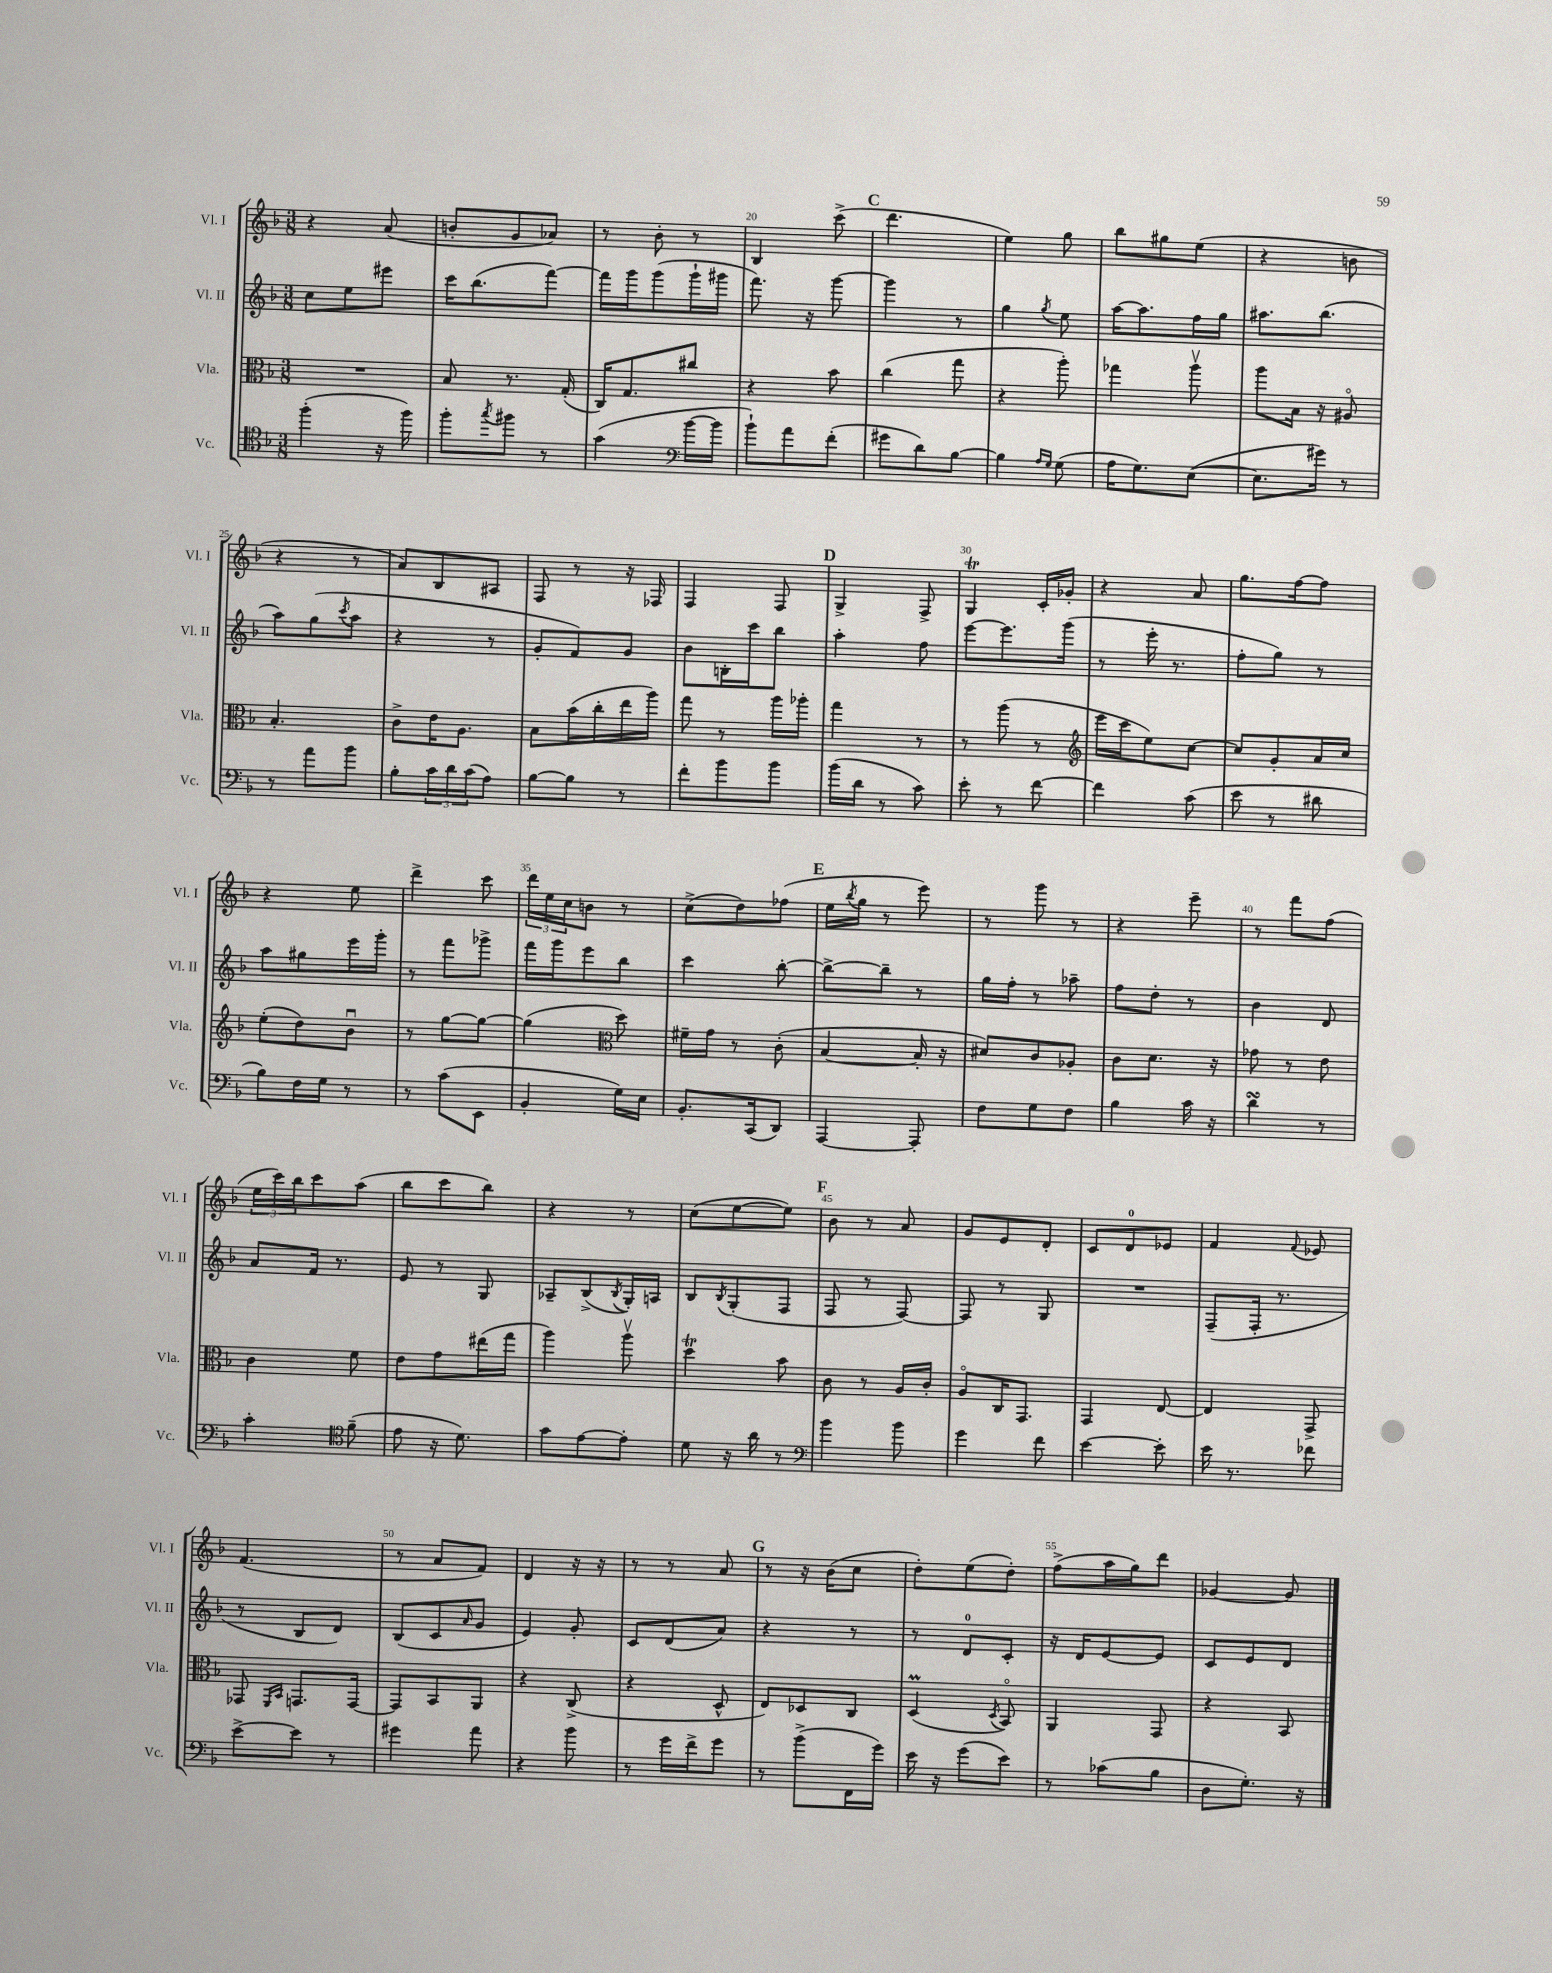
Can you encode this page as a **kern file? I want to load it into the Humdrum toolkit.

**kern	**kern	**kern	**kern
*part4	*part3	*part2	*part1
*staff4	*staff3	*staff2	*staff1
*I"Vc.	*I"Vla.	*I"Vl. II	*I"Vl. I
*I'Vc.	*I'Vla.	*I'Vl. II	*I'Vl. I
*clefC4	*clefC3	*clefG2	*clefG2
*k[b-]	*k[b-]	*k[b-]	*k[b-]
*M3/8	*M3/8	*M3/8	*M3/8
=17	=17	=17	=17
(4ff'\	4.r	8cc\L	4r
.	.	8ee\	.
16r	.	8eee#X\J	(8a/
16ff\)	.	.	.
=18	=18	=18	=18
8ff'\L	8B-/	16ccc\KL	8bn'/L
.	.	(8.bb-\	.
8qgg/	.	.	.
8ff#X\J	8.r	.	8g/
8r	.	[8fff\J)	8a-X/J)
.	(16G'/	.	.
=19	=19	=19	=19
(4g\	16C/KL)	16fff\LL]	8r
.	8.G/	16ggg\J	.
.	.	(8ggg\	8b-'\
*clefF4	*	*	*
[16b-\LL	8cc#X/J	16ggg`\L	8r
16b-\JJ]	.	16ggg#X\JJ	.
=20	=20	=20	=20
8b-`\L)	4r	8.fff\)	4B-/
8a\	.	.	.
.	.	16r	.
(8f'\J	8b-\	[8ggg\	(8ccc^\
!!LO:REH:place=s1:t=C
=21	=21	=21	=21
8g#X\L	(4cc\	4ggg\]	4.ddd\
8d\)	.	.	.
[8B-\J	8gg\	8r	.
=22	=22	=22	=22
4B-\]	4r	4gg\	4ee\)
16qqA/LL	.	.	.
16qqG/JJ	.	8qgg/	.
(8G\	8aa'\)	8ee\	8gg\
=23	=23	=23	=23
16A\KL	4gg-X\	[16aa\KL	8bb-\L
8.G\)	.	8.aa\]	.
.	.	.	8gg#X\
([8E\J	8aav\	16ff\L	(8ee\J
.	.	16gg\JJ	.
=24	=24	=24	=24
8.E\L]	8aa\L	8.aa#X\L	4r
.	16B-\Jk	.	.
16g#X\Jk)	16r	(8.bb-\J	.
8r	8A#X/	.	8bn\
!!LO:LB:g=z
=25	=25	=25	=25
8r	4.B-'/	8aa\L)	4r
8a\L	.	(8gg\	.
.	.	8qccc/	.
8b-\J	.	8aa\J	8r
=26	=26	=26	=26
8B-'\L	8c^\L	4r	8a/L)
24c\L	16e\K	.	8B-/
24d\	.	.	.
.	8.A\J	.	.
(24c\J	.	.	.
8A\J)	.	8r	8A#X/J
=27	=27	=27	=27
[8B-\L	8B-\L	8g'/L	8F/
8B-\J]	(16b-\L	8f/)	8r
.	16cc'\	.	.
8r	16ee\	8g/J	16r
.	16aa\JJ)	.	16F-X/
=28	=28	=28	=28
8f'\L	8gg\	8b-\L	4F/
8b-\	8r	16Bn'\L	.
.	.	16ccc\J	.
8b-\J	16aa\LL	8bb-\J	8F/
.	16aa-X'\JJ	.	.
!!LO:REH:place=s1:t=D
=29	=29	=29	=29
(16b-\LL	4gg\	4aa'\	4G^/
16d\JJ	.	.	.
8r	.	.	.
8c\)	8r	8ff\	8F^/
=30	=30	=30	=30
8e'\	8r	[8eee\L	4GT/
8r	(8aa\	8.eee\]	.
[8f\	8r	.	16c'/LL
.	.	(16ggg\Jk	16g-X'/JJ
=31	=31	=31	=31
*	*clefG2	*	*
4f\]	16eee\LL	8r	4r
.	16ccc\J	.	.
.	8ee\)	16eee'\	.
.	.	8.r	.
(8c\	[8cc\J	.	8a/
=32	=32	=32	=32
8e\	8cc/L]	8ff'\L	8.gg\L
8r	8g'/	8gg\J)	.
.	.	.	[16ff\k
8d#X\	16a/L	8r	8ff\J]
.	16cc/JJ	.	.
!!LO:LB:g=z
=33	=33	=33	=33
8B-\L)	(8ee'\L	8aa\L	4r
16F\L	8dd\)	8gg#X\	.
16G\JJ	.	.	.
8r	8b-u\J	16eee\L	8ee\
.	.	16ggg'\JJ	.
=34	=34	=34	=34
8r	8r	8r	4ddd^\
(8c\L	[8gg\L	8fff\L	.
8EE\J	8gg\J_	8ggg-X^\J	8ccc\
=35	=35	=35	=35
4BB-'/	(4gg\]	16fff\LL	24ddd\LL
.	.	.	24ee\
.	.	16ggg\J	.
.	.	.	24cc\J
.	.	8eee\	8bn\J
*	*clefC3	*	*
16G\LL)	8dd\)	8bb-\J	8r
16E\JJ	.	.	.
=36	=36	=36	=36
8.BB-'/L	16f#X~\LL	4ccc\	(8cc^\L
.	16g\JJ	.	.
.	8r	.	8dd\)
(16CC/k	.	.	.
8DD/J)	(8c'\	[8bb-'\	(8ff-X\J
!!LO:REH:place=s1:t=E
=37	=37	=37	=37
[4AAA/	[4B-/	8bb-^\L_	16ee\LL
.	.	.	8qbb-/
.	.	.	16gg\JJ
.	.	8bb-~\J]	8r
8AAA'/]	16B-'/]	8r	8eee\)
.	16r	.	.
=38	=38	=38	=38
8F\L	8d#X/L)	16gg\LL	8r
.	.	16ff'\JJ	.
8G\	8c/	8r	8ggg\
8F\J	8A-X'/J	8aa-X~\	8r
=39	=39	=39	=39
4B-\	8c\L	8ff\L	4r
.	8.d\J	8dd'\J	.
16c\	.	8r	8eee~\
16r	16r	.	.
=40	=40	=40	=40
4dsSSS\	8g-X\	4b-\	8r
.	8r	.	8fff\L
8r	8e\	8d/	(8ff\J
!!LO:LB:g=z
=41	=41	=41	=41
4c'\	4c\	8a/L	24ee\LL
.	.	.	24ccc\)
.	.	.	24bb-\J
.	.	16f/Jk	8ccc\
.	.	8.r	.
*clefC4	*	*	*
(8f~\	8f\	.	(8aa\J
=42	=42	=42	=42
8e\	8e\L	8e/	8bb-\L
16r	8g\	8r	8ccc\
8.d\)	.	.	.
.	(16ee#X\L	8G/	8bb-\J)
.	16gg\JJ	.	.
=43	=43	=43	=43
8g\L	4aa\)	8A-X~/L	4r
[8e\	.	(8B-^/	.
.	.	8qB-/	.
8e'\J]	8aav\	16G'/L)	8r
.	.	16An/JJ	.
=44	=44	=44	=44
8d\	4ddT\	8B-/L	(8cc\L
.	.	8qB-/	.
16r	.	(8G'/	[8ee\
16a\	.	.	.
8r	8b-\	8F/J	8ee\J])
!!LO:REH:place=s1:t=F
=45	=45	=45	=45
*clefF4	*	*	*
4b-\	8c\	8F/	8b-\
.	8r	8r	8r
8b-\	16A/LL	[8F/)	8a/
.	16c'/JJ	.	.
=46	=46	=46	=46
4g\	8A/L	8F/]	8g/L
.	16C/K	8r	8e/
.	8.GG/J	.	.
8f\	.	8G/	8d'/J
=47	=47	=47	=47
[4e\	4GG/	4.r	8c/L
.	.	.	8d/
8e'\]	[8E/	.	8e-X/J
=48	=48	=48	=48
16e\	4E/]	(8F~/L	4f/
8.r	.	.	.
.	.	16F'/Jk	.
.	.	8.r	.
.	.	.	8qqf/
8f-X\	8GG^/	.	8e-X/
!!LO:LB:g=z
=49	=49	=49	=49
[8e^\L	8GG-X/	8r	(4.f/
.	16qqFF/LL	.	.
.	16qqBB-/JJ	.	.
8e\J]	8.GGn/L	8B-/L	.
8r	.	8d/J)	.
.	[16GG/Jk	.	.
=50	=50	=50	=50
4g#X\	8GG/L]	(8B-/L	8r
.	8BB-/	8c/	8a/L
.	.	16qqa/	.
8a\	8AA/J	8g/J	8f/J)
=51	=51	=51	=51
4r	4r	4e/)	4d/
8b-\	(8C^/	8g'/	16r
.	.	.	16r
=52	=52	=52	=52
8r	4r	8c/L	8r
16g\LL	.	(8d/	8r
16f^\J	.	.	.
8g\J	8D^^/	8a/J)	8a/
!!LO:REH:place=s1:t=G
=53	=53	=53	=53
8r	8E/L)	4r	8r
(8b-^\L	8D-X/	.	16r
.	.	.	(16b-\KL
16FF\L	8C/J	8r	8cc\J
16g\JJ)	.	.	.
=54	=54	=54	=54
16e\	(4DM/	8r	8dd'\L)
16r	.	.	.
(8g\L	.	8d/L	(8ee\
.	8qD/	.	.
8e\J)	8BB-/)	8c'/J	8dd'\J)
=55	=55	=55	=55
8r	4AA/	16r	(8ff^\L
.	.	16d/KL	.
(8c-X\L	.	[8e/	16aa\L
.	.	.	16gg\J)
8B-\J	8GG/	8e/J]	8ddd\J
=56	=56	=56	=56
8D\L	4r	8c/L	[4g-X/
8.G'\J)	.	8e/	.
.	8BB-/	8d/J	8g-/]
16r	.	.	.
==	==	==	==
*-	*-	*-	*-
